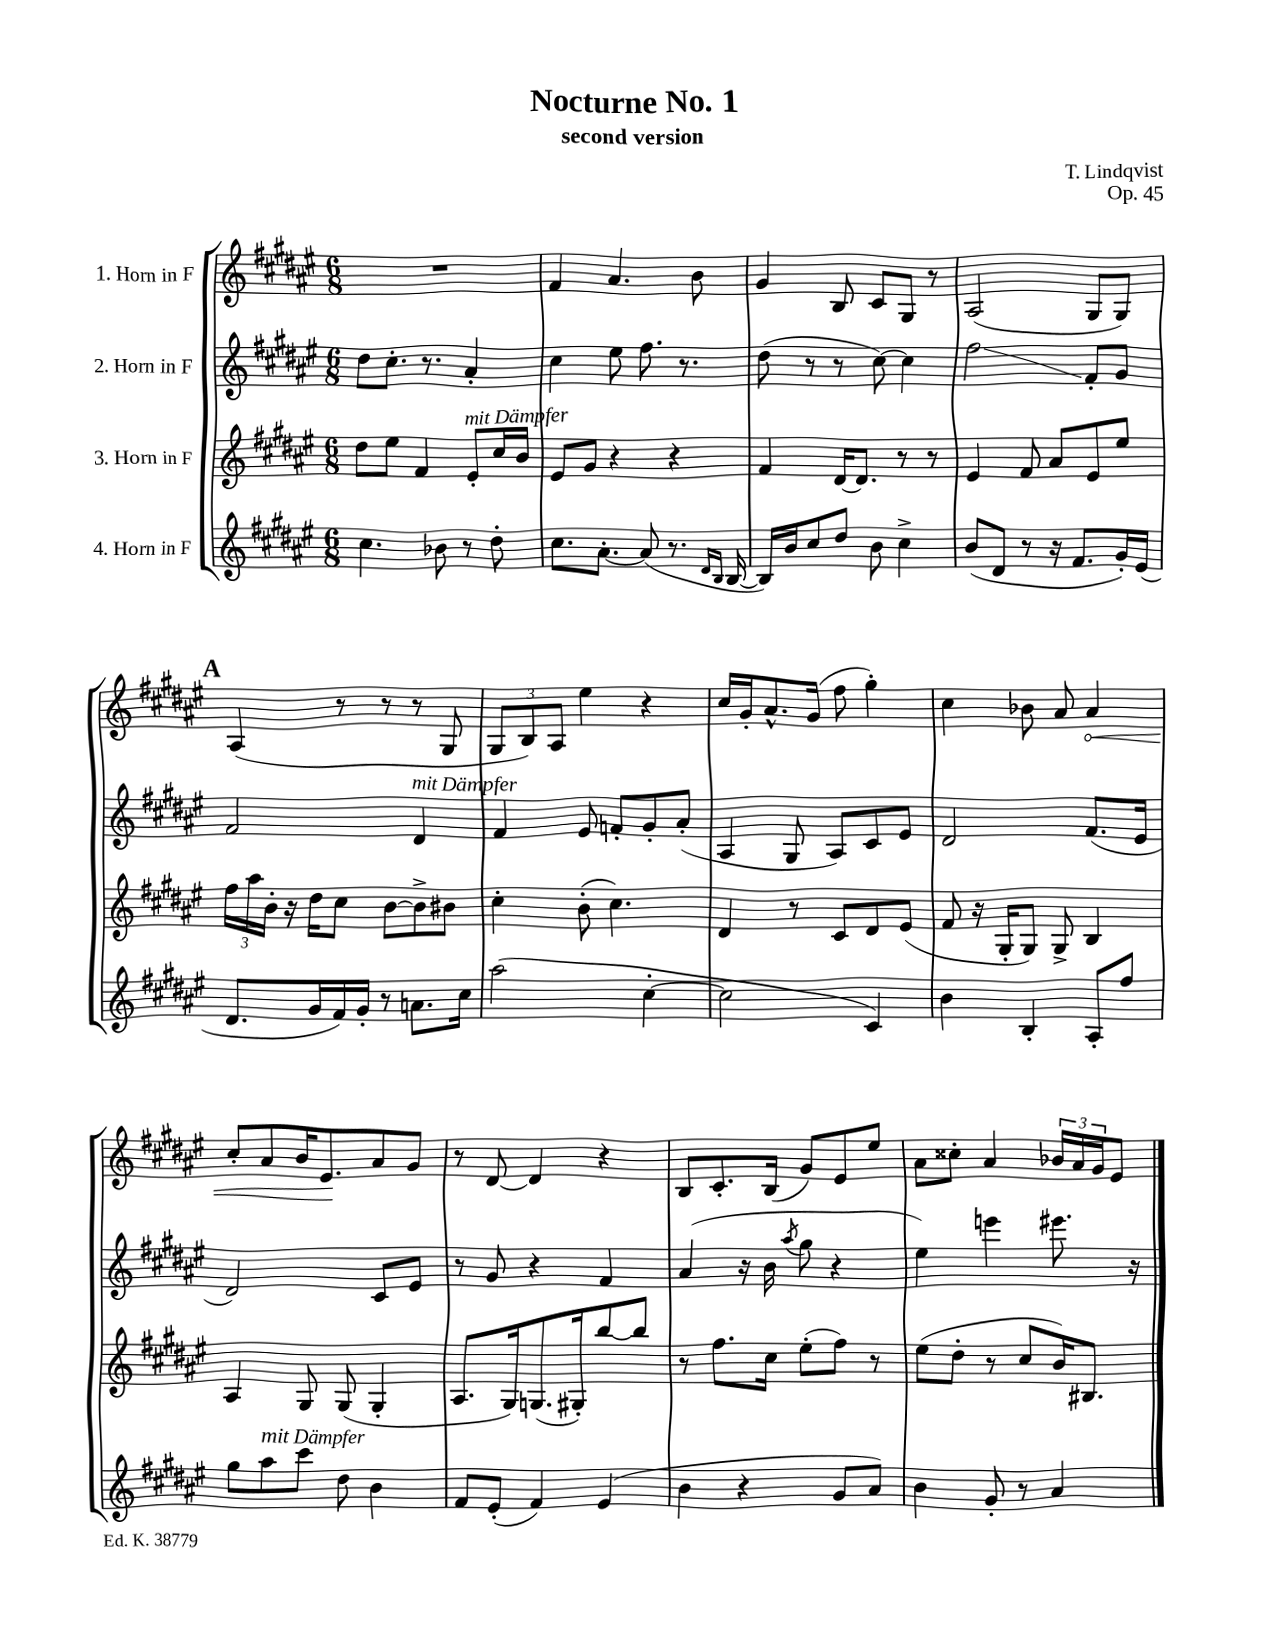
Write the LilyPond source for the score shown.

\header { title = "Nocturne No. 1" composer = "T. Lindqvist" subtitle = "second version" opus = "Op. 45" }
<<
\new StaffGroup <<
\new Staff = "s0" \with { instrumentName = "1. Horn in F" } {
    \clef treble \key fis \major \numericTimeSignature \time 6/8
    R2. |
    fis'4 ais'4. b'8 |
    gis'4 b8 cis'8 gis8 r8 |
    ais2( gis8 gis8) |
    \mark \markup { \bold "A" } ais4( r8 r8 r8 gis8 |
    \tuplet 3/2 { gis8 b8) ais8 } eis''4 r4 |
    cis''16 gis'16-. ais'8.-^ gis'16( fis''8 gis''4-.) |
    cis''4 bes'8 ais'8 \once \override Hairpin.circled-tip = ##t ais'4\< |
    cis''8-. ais'8 b'16 eis'8.\! ais'8 gis'8 |
    r8 dis'8~ dis'4 r4 |
    b8 cis'8.-. b16( gis'8) eis'8 eis''8 |
    ais'8 cisis''8-. ais'4 \tuplet 3/2 { bes'16 ais'16 gis'16 } eis'8 \bar "|." |
}
\new Staff = "s1" \with { instrumentName = "2. Horn in F" } {
    \clef treble \key fis \major \numericTimeSignature \time 6/8
    dis''8 cis''8.-. r8. ais'4-. |
    cis''4 eis''8 fis''8. r8. |
    dis''8( r8 r8 cis''8~) cis''4 |
    fis''2\glissando fis'8-. gis'8 |
    \mark \markup { \bold "A" } fis'2 dis'4^\markup { \italic "mit Dämpfer" } |
    fis'4 eis'8 f'8-. gis'8-. ais'8-.( |
    ais4 gis8 ais8) cis'8 eis'8 |
    dis'2 fis'8.( eis'16 |
    dis'2) cis'8 eis'8 |
    r8 gis'8 r4 fis'4 |
    ais'4( r16 b'16 \acciaccatura { ais''8 } gis''8 r4 |
    eis''4) e'''4 eis'''8. r16 \bar "|." |
}
\new Staff = "s2" \with { instrumentName = "3. Horn in F" } {
    \clef treble \key fis \major \numericTimeSignature \time 6/8
    dis''8 eis''8 fis'4 eis'8-.^\markup { \italic "mit Dämpfer" } cis''16 b'16 |
    eis'8 gis'8 r4 r4 |
    fis'4 dis'16~ dis'8. r8 r8 |
    eis'4 fis'8 ais'8 eis'8 eis''8 |
    \mark \markup { \bold "A" } \tuplet 3/2 { fis''16 ais''16 b'16-. } r16 dis''16 cis''8 b'8~ b'8-> bis'8 |
    cis''4-. b'8-.( cis''4.) |
    dis'4 r8 cis'8 dis'8 eis'8( |
    fis'8 r16 gis16-. gis8) gis8-> b4 |
    ais4 gis8 gis8( gis4-. |
    ais8. gis16) g8.( gis16-.) b''8~ b''8 |
    r8 fis''8. cis''16 eis''8-.( fis''8) r8 |
    eis''8( dis''8-. r8 cis''8 b'16) bis8. \bar "|." |
}
\new Staff = "s3" \with { instrumentName = "4. Horn in F" } {
    \clef treble \key fis \major \numericTimeSignature \time 6/8
    cis''4. bes'8 r8 dis''8-. |
    cis''8. ais'8.~-. ais'8( r8. \grace { dis'16 b16 } b16~ |
    b16) b'16 cis''8 dis''8 b'8 cis''4-> |
    b'8( dis'8 r8 r16 fis'8. gis'16-.) eis'16( |
    \mark \markup { \bold "A" } dis'8. gis'16 fis'16) gis'16-. r8 a'8. cis''16 |
    ais''2( cis''4~-. |
    cis''2 cis'4) |
    b'4 b4-. ais8-. fis''8 |
    gis''8 ais''8^\markup { \italic "mit Dämpfer" } cis'''8 dis''8 b'4 |
    fis'8 eis'8-.( fis'4) eis'4( |
    b'4 r4 gis'8 ais'8) |
    b'4 gis'8-. r8 ais'4 \bar "|." |
}
>>
>>
\layout { \context { \Score \remove "Bar_number_engraver" } }
